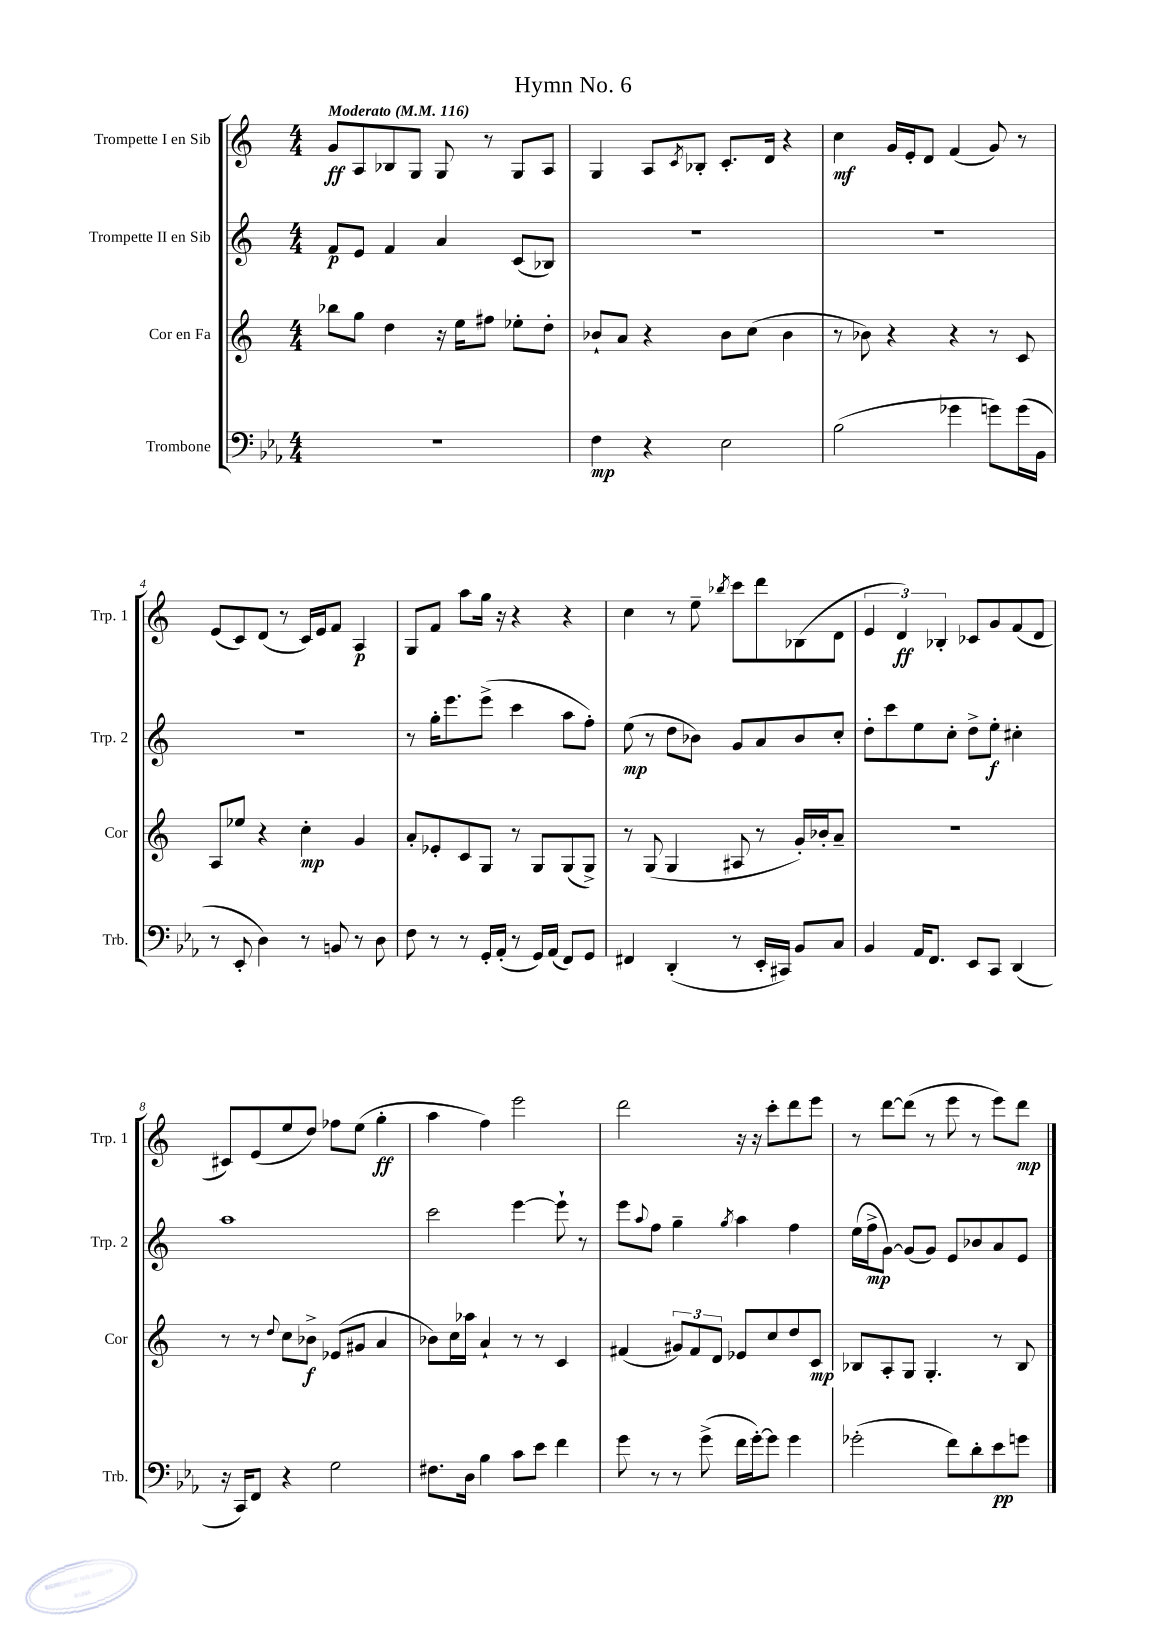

**kern	**dynam	**kern	**dynam	**kern	**dynam	**kern	**dynam
*part4	*part4	*part3	*part3	*part2	*part2	*part1	*part1
*staff4	*staff4	*staff3	*staff3	*staff2	*staff2	*staff1	*staff1
*I"Trombone	*	*I"Cor en Fa	*	*I"Trompette II en Sib	*	*I"Trompette I en Sib	*
*I'Trb.	*	*I'Cor	*	*I'Trp. 2	*	*I'Trp. 1	*
*clefF4	*	*clefG2	*	*clefG2	*	*clefG2	*
*k[b-e-a-]	*	*k[]	*	*k[]	*	*k[]	*
*M4/4	*	*M4/4	*	*M4/4	*	*M4/4	*
*MM116	*	*MM116	*	*MM116	*	*MM116	*
=1	=1	=1	=1	=1	=1	=1	=1
!	!	!	!	!	!	!LO:TX:a:B:t=Moderato	!
1r	.	8bb-X\L	.	8f/L	p	8g/L	ff
.	.	8gg\J	.	8e/J	.	8A/	.
.	.	4dd\	.	4f/	.	8B-X/	.
.	.	.	.	.	.	8G/J	.
.	.	16r	.	4a/	.	8G/	.
.	.	16ee\KL	.	.	.	.	.
.	.	8ff#X\J	.	.	.	8r	.
.	.	8ee-X'\L	.	(8c/L	.	8G/L	.
.	.	8dd'\J	.	8B-X/J)	.	8A/J	.
=2	=2	=2	=2	=2	=2	=2	=2
4F\	mp	8b-X`/L	.	1r	.	4G/	.
.	.	8a/J	.	.	.	.	.
4r	.	4r	.	.	.	8A/L	.
.	.	.	.	.	.	8qc/	.
.	.	.	.	.	.	8B-X'/J	.
2E-\	.	8b-\L	.	.	.	8.c'/L	.
.	.	(8cc\J	.	.	.	.	.
.	.	.	.	.	.	16d/Jk	.
.	.	4b-\	.	.	.	4r	.
=3	=3	=3	=3	=3	=3	=3	=3
(2B-\	.	8r	.	1r	.	4cc\	mf
.	.	8b-X\)	.	.	.	.	.
.	.	4r	.	.	.	16g/LL	.
.	.	.	.	.	.	16e'/J	.
.	.	.	.	.	.	8d/J	.
4g-X\	.	4r	.	.	.	(4f/	.
8gn\L)	.	8r	.	.	.	8g/)	.
(16g\L	.	8c/	.	.	.	8r	.
16BB-\JJ	.	.	.	.	.	.	.
!!LO:LB:g=z
=4	=4	=4	=4	=4	=4	=4	=4
8r	.	8A/L	.	1r	.	(8e/L	.
8EE-'/	.	8ee-X/J	.	.	.	8c/)	.
4D\)	.	4r	.	.	.	(8d/J	.
.	.	.	.	.	.	8r	.
8r	.	4cc'\	mp	.	.	16c/LL)	.
.	.	.	.	.	.	16e/J	.
8BBn/	.	.	.	.	.	8f/J	.
8r	.	4g/	.	.	.	4A/	p
8D\	.	.	.	.	.	.	.
=5	=5	=5	=5	=5	=5	=5	=5
8F\	.	8a'/L	.	8r	.	8G/L	.
8r	.	8e-X'/	.	16gg'\KL	.	8f/J	.
.	.	.	.	8.eee\	.	.	.
8r	.	8c/	.	.	.	8aa\L	.
16GG'/LL	.	8G/J	.	(8eee^\J	.	16gg\Jk	.
(16AA-'/JJ	.	.	.	.	.	16r	.
8r	.	8r	.	4ccc\	.	4r	.
16GG/LL)	.	8G/L	.	.	.	.	.
(16AA-/JJ	.	.	.	.	.	.	.
8FF/L)	.	(8G/	.	8aa\L	.	4r	.
8GG/J	.	8G^/J)	.	8ff'\J)	.	.	.
=6	=6	=6	=6	=6	=6	=6	=6
4FF#X/	.	8r	.	(8ee\	mp	4cc\	.
.	.	(8G/	.	8r	.	.	.
(4DD'/	.	4G/	.	8dd\L	.	8r	.
.	.	.	.	8b-X\J)	.	8ee~\	.
.	.	.	.	.	.	8qbb-X/	.
8r	.	8A#X/	.	8g/L	.	8ccc\L	.
16EE-'/LL	.	8r	.	8a/	.	8ddd\	.
16CC#X/JJ)	.	.	.	.	.	.	.
8BB-/L	.	16g'/LL)	.	8b-/	.	(8B-X\	.
.	.	16b-X'/J	.	.	.	.	.
8C/J	.	8a~/J	.	8cc'/J	.	8d\J	.
=7	=7	=7	=7	=7	=7	=7	=7
4BB-/	.	1r	.	8dd'\L	.	6e/	.
.	.	.	.	8ccc\	.	.	.
.	.	.	.	.	.	6d/)	ff
16AA-/KL	.	.	.	8ee\	.	.	.
8.FF/J	.	.	.	.	.	.	.
.	.	.	.	.	.	6B-X'/	.
.	.	.	.	8cc'\J	.	.	.
8EE-/L	.	.	.	8dd^\L	.	8c-X/L	.
8CC/J	.	.	.	8ee'\J	f	8g/	.
(4DD/	.	.	.	4cc#X'\	.	(8f/	.
.	.	.	.	.	.	8d/J	.
!!LO:LB:g=z
=8	=8	=8	=8	=8	=8	=8	=8
16r	.	8r	.	1aa	.	8c#X/L)	.
16CC/KL)	.	.	.	.	.	.	.
8FF/J	.	8r	.	.	.	(8e/	.
.	.	8qqdd/	.	.	.	.	.
4r	.	8cc\L	.	.	.	8ee/	.
.	.	8b-X^\J	f	.	.	8dd/J)	.
2G\	.	(8e-X/L	.	.	.	8ff-X\L	.
.	.	8g#X/J	.	.	.	(8ee\J	.
.	.	4a/	.	.	.	4gg'\	ff
=9	=9	=9	=9	=9	=9	=9	=9
8.F#X\L	.	8b-X\L)	.	2ccc\	.	4aa\	.
.	.	16cc\L	.	.	.	.	.
16D\Jk	.	16aa-X\JJ	.	.	.	.	.
4B-\	.	4a`/	.	.	.	4ff\)	.
8c\L	.	8r	.	[4eee\	.	2eee\	.
8e-\J	.	8r	.	.	.	.	.
4f\	.	4c/	.	8eee`\]	.	.	.
.	.	.	.	8r	.	.	.
=10	=10	=10	=10	=10	=10	=10	=10
8g\	.	(4f#X/	.	8eee\L	.	2ddd\	.
.	.	.	.	8qqaa/	.	.	.
8r	.	.	.	8ff\J	.	.	.
8r	.	12g#X/L)	.	4gg~\	.	.	.
.	.	12f#/	.	.	.	.	.
(8g^\	.	.	.	.	.	.	.
.	.	12d/J	.	.	.	.	.
.	.	.	.	8qgg/	.	.	.
16f\LL	.	8e-X/L	.	4aa\	.	16r	.
[16g'\J)	.	.	.	.	.	16r	.
8g\J]	.	8cc/	.	.	.	8ccc'\L	.
4g\	.	8dd/	.	4ff\	.	8ddd\	.
.	.	8c/J	mp	.	.	8eee\J	.
=11	=11	=11	=11	=11	=11	=11	=11
(2g-X'\	.	8B-X/L	.	(16ee\LL	.	8r	.
.	.	.	.	16ff^\J	mp	.	.
.	.	8A'/	.	[8g\J)	.	[8ddd\L	.
.	.	8G/J	.	(8g/L]	.	(8ddd\J]	.
.	.	4.G'/	.	8g/J)	.	8r	.
8f\L)	.	.	.	8e/L	.	8eee\	.
8d'\	.	.	.	8b-X/	.	8r	.
8e-\	pp	8r	.	8a/	.	8eee\L)	.
8gn\J	.	8B-/	.	8e/J	.	8ddd\J	mp
==	==	==	==	==	==	==	==
*-	*-	*-	*-	*-	*-	*-	*-
